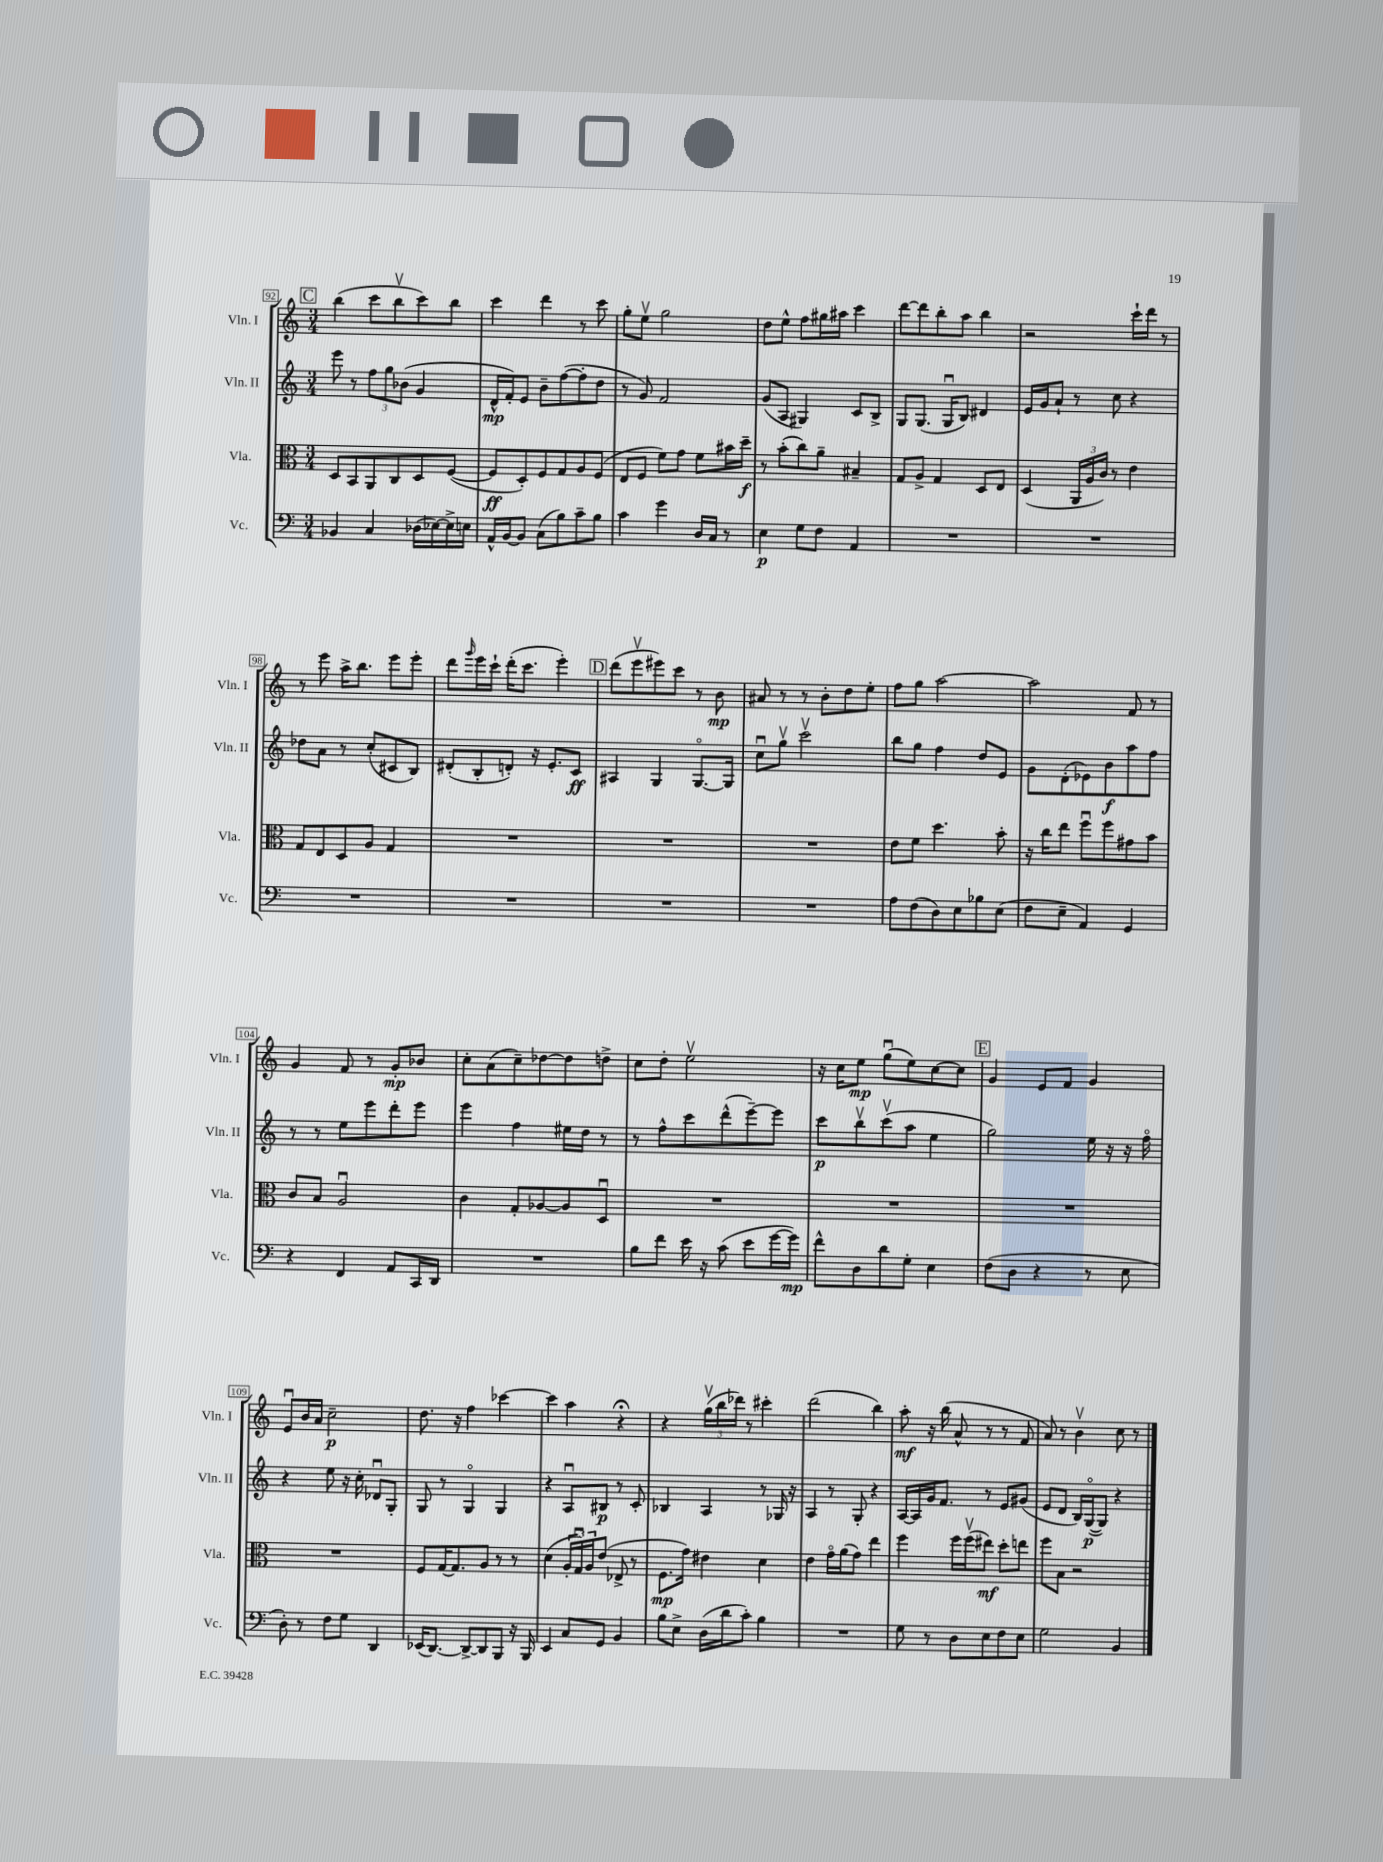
<<
\new StaffGroup <<
\new Staff = "s0" \with { instrumentName = "Vln. I" shortInstrumentName = "Vln. I" } {
    \clef treble \key c \major \numericTimeSignature \time 3/4
    \mark \markup { \box "C" } b''4( c'''8 b''8\upbow c'''8) b''8 |
    c'''4 d'''4 r8 c'''8 |
    g''8-. e''8\upbow g''2 |
    d''8 e''8-^ f''8 gis''16 ais''16 c'''4 |
    d'''8~ d'''8 b''8-. a''8 b''4 |
    r2 c'''16-! d'''16 r8 |
    r8 e'''8 a''16-> b''8. e'''8 e'''8-. |
    d'''8 \grace { g'''16 } e'''16 c'''16-! d'''16-.( c'''8. e'''4-.) |
    \mark \markup { \box "D" } d'''8( e'''8\upbow eis'''8) c'''8 r8 b'8\mp |
    ais'8 r8 r8 b'8-. d''8 e''8-. |
    f''8 g''8 a''2~ |
    a''2 f'8 r8 |
    g'4 f'8 r8 g'8-.\mp bes'8 |
    c''8-. a'8( c''8--) des''8~ des''8 d''8-> |
    c''8 d''8-. e''2\upbow |
    r16 c''16 e''8\mp g''8\downbow( e''8) c''8~ c''8 |
    \mark \markup { \box "E" } g'4 e'8 f'8 g'4 |
    e'8\downbow b'16 a'16 c''2--\p |
    d''8. r16 f''4 ces'''4~ |
    ces'''4 a''4 r4\fermata |
    r4 \tuplet 3/2 { g''16\upbow( b''16 des'''16) } r8 cis'''4-. |
    d'''2( b''4) |
    a''8-.\mf r16 b''16( a'8-^ r8 r8 f'8 |
    a'8) r8 b'4\upbow c''8 r8 \bar "|." |
}
\new Staff = "s1" \with { instrumentName = "Vln. II" shortInstrumentName = "Vln. II" } {
    \clef treble \key c \major \numericTimeSignature \time 3/4
    \mark \markup { \box "C" } e'''8 r8 \tuplet 3/2 { f''8 g''8 bes'8( } g'4 |
    d'16-^\mp f'16-.) e'8 b'8-- f''8~( f''8-. d''8 |
    r8 g'8) f'2 |
    g'8( a8 gis4) c'8 b8-> |
    g8 g8.( g16\downbow b8) dis'4 |
    e'16 g'16 a'8-! r8 c''8 r4 |
    des''8 a'8 r8 c''8-.( cis'8 b8) |
    dis'8-.( b8-. d'8-.) r16 e'8.-. c'8\ff |
    \mark \markup { \box "D" } ais4 g4 g8.~\flageolet g16 |
    c''8\downbow g''8\upbow c'''2\upbow |
    b''8 g''8 f''4 d''8 e'8 |
    g'8 d'8-.( ees'8) b'8\f a''8 f''8 |
    r8 r8 e''8 e'''8 d'''8-. e'''8 |
    e'''4 f''4 eis''16 d''16 r8 |
    r8 f''8-^ c'''8 d'''8-^( e'''8~--) e'''8 |
    c'''8\p b''8\upbow c'''8\upbow( a''8 e''4 |
    \mark \markup { \box "E" } g''2) e''16 r16 r16 f''16\flageolet |
    r4 e''8 r16 c''16-. des'8\downbow g8-. |
    g8 r8 g4\flageolet g4 |
    r4 a8\downbow bis8\p r8 c'8-. |
    bes4 a4 r8 ges16 r16 |
    a4 r8 g8-. r4 |
    a16~ a16 g'16 f'8. r8 e'8 gis'8( |
    e'8 d'8 b16) g16~\flageolet\p( g8) r4 \bar "|." |
}
\new Staff = "s2" \with { instrumentName = "Vla." shortInstrumentName = "Vla." } {
    \clef alto \key c \major \numericTimeSignature \time 3/4
    \mark \markup { \box "C" } d8 b,8 a,8 c8 d8 f8~( |
    f8\ff d8-.) f8 g8 a8 f8( |
    e8 f8 f'8) g'8 f'8 bis'16 d''16--\f |
    r8 b'8-.( c''8) a'8-- bis4-- |
    g8 a8-> g4 d8 e8 |
    d4( \tuplet 3/2 { a,16 a16 c'16) } r8 e'4 |
    g8 e8 d8 a8 g4 |
    R2. |
    \mark \markup { \box "D" } R2. |
    R2. |
    e'8 f'8 d''4. b'8-. |
    r16 c''16 e''8 f''8\downbow f''8 gis'8 b'8 |
    c'8 b8 a2\downbow |
    c'4 g8-. aes8~ aes8 d8\downbow |
    R2. |
    R2. |
    \mark \markup { \box "E" } R2. |
    R2. |
    f8 g16~ g8. a8 r8 r8 |
    d'4( \tuplet 3/2 { a16-. g16\downbow) a16 } e'8( ees8-> r8 |
    f8.\mp g'16) eis'4 d'4 |
    e'4 g'16\flageolet a'16( g'8) e''4 |
    f''4 f''16 f''16\upbow( eis''8\mf) d''8-. e''8 |
    f''8 b8 r2 \bar "|." |
}
\new Staff = "s3" \with { instrumentName = "Vc." shortInstrumentName = "Vc." } {
    \clef bass \key c \major \numericTimeSignature \time 3/4
    \mark \markup { \box "C" } bes,4 c4 des16( ees16~) ees16-> e16 |
    a,16-^ b,16~ b,8 c8( b8) c'8-- b8 |
    c'4 g'4 d16 c16 r8 |
    e4\p g8 f8 a,4 |
    R2. |
    R2. |
    R2. |
    R2. |
    \mark \markup { \box "D" } R2. |
    R2. |
    a8 f8( d8) e8 bes8 e8( |
    f8 e8-- a,4) g,4 |
    r4 f,4 a,8 c,16 d,16 |
    R2. |
    b8 f'8 e'16 r16 c'8( e'8 g'16~ g'16\mp) |
    f'8-^ d8 d'8 g8-. e4 |
    \mark \markup { \box "E" } f8( d8 r4 r8 e8 |
    d8-.) r8 f8 g8 d,4 |
    ees,16( d,8.~) d,8~-> d,8 b,,8 r16 b,,16 |
    e,4 c8 g,8 b,4 |
    b8 e8-> d16( d'16 c'8-.) b4 |
    R2. |
    g8 r8 d8 e8 f8 e8 |
    g2 b,4 \bar "|." |
}
>>
>>
\layout { \context { \Score currentBarNumber = #92 \override BarNumber.stencil = #(make-stencil-boxer 0.1 0.3 ly:text-interface::print) } }
